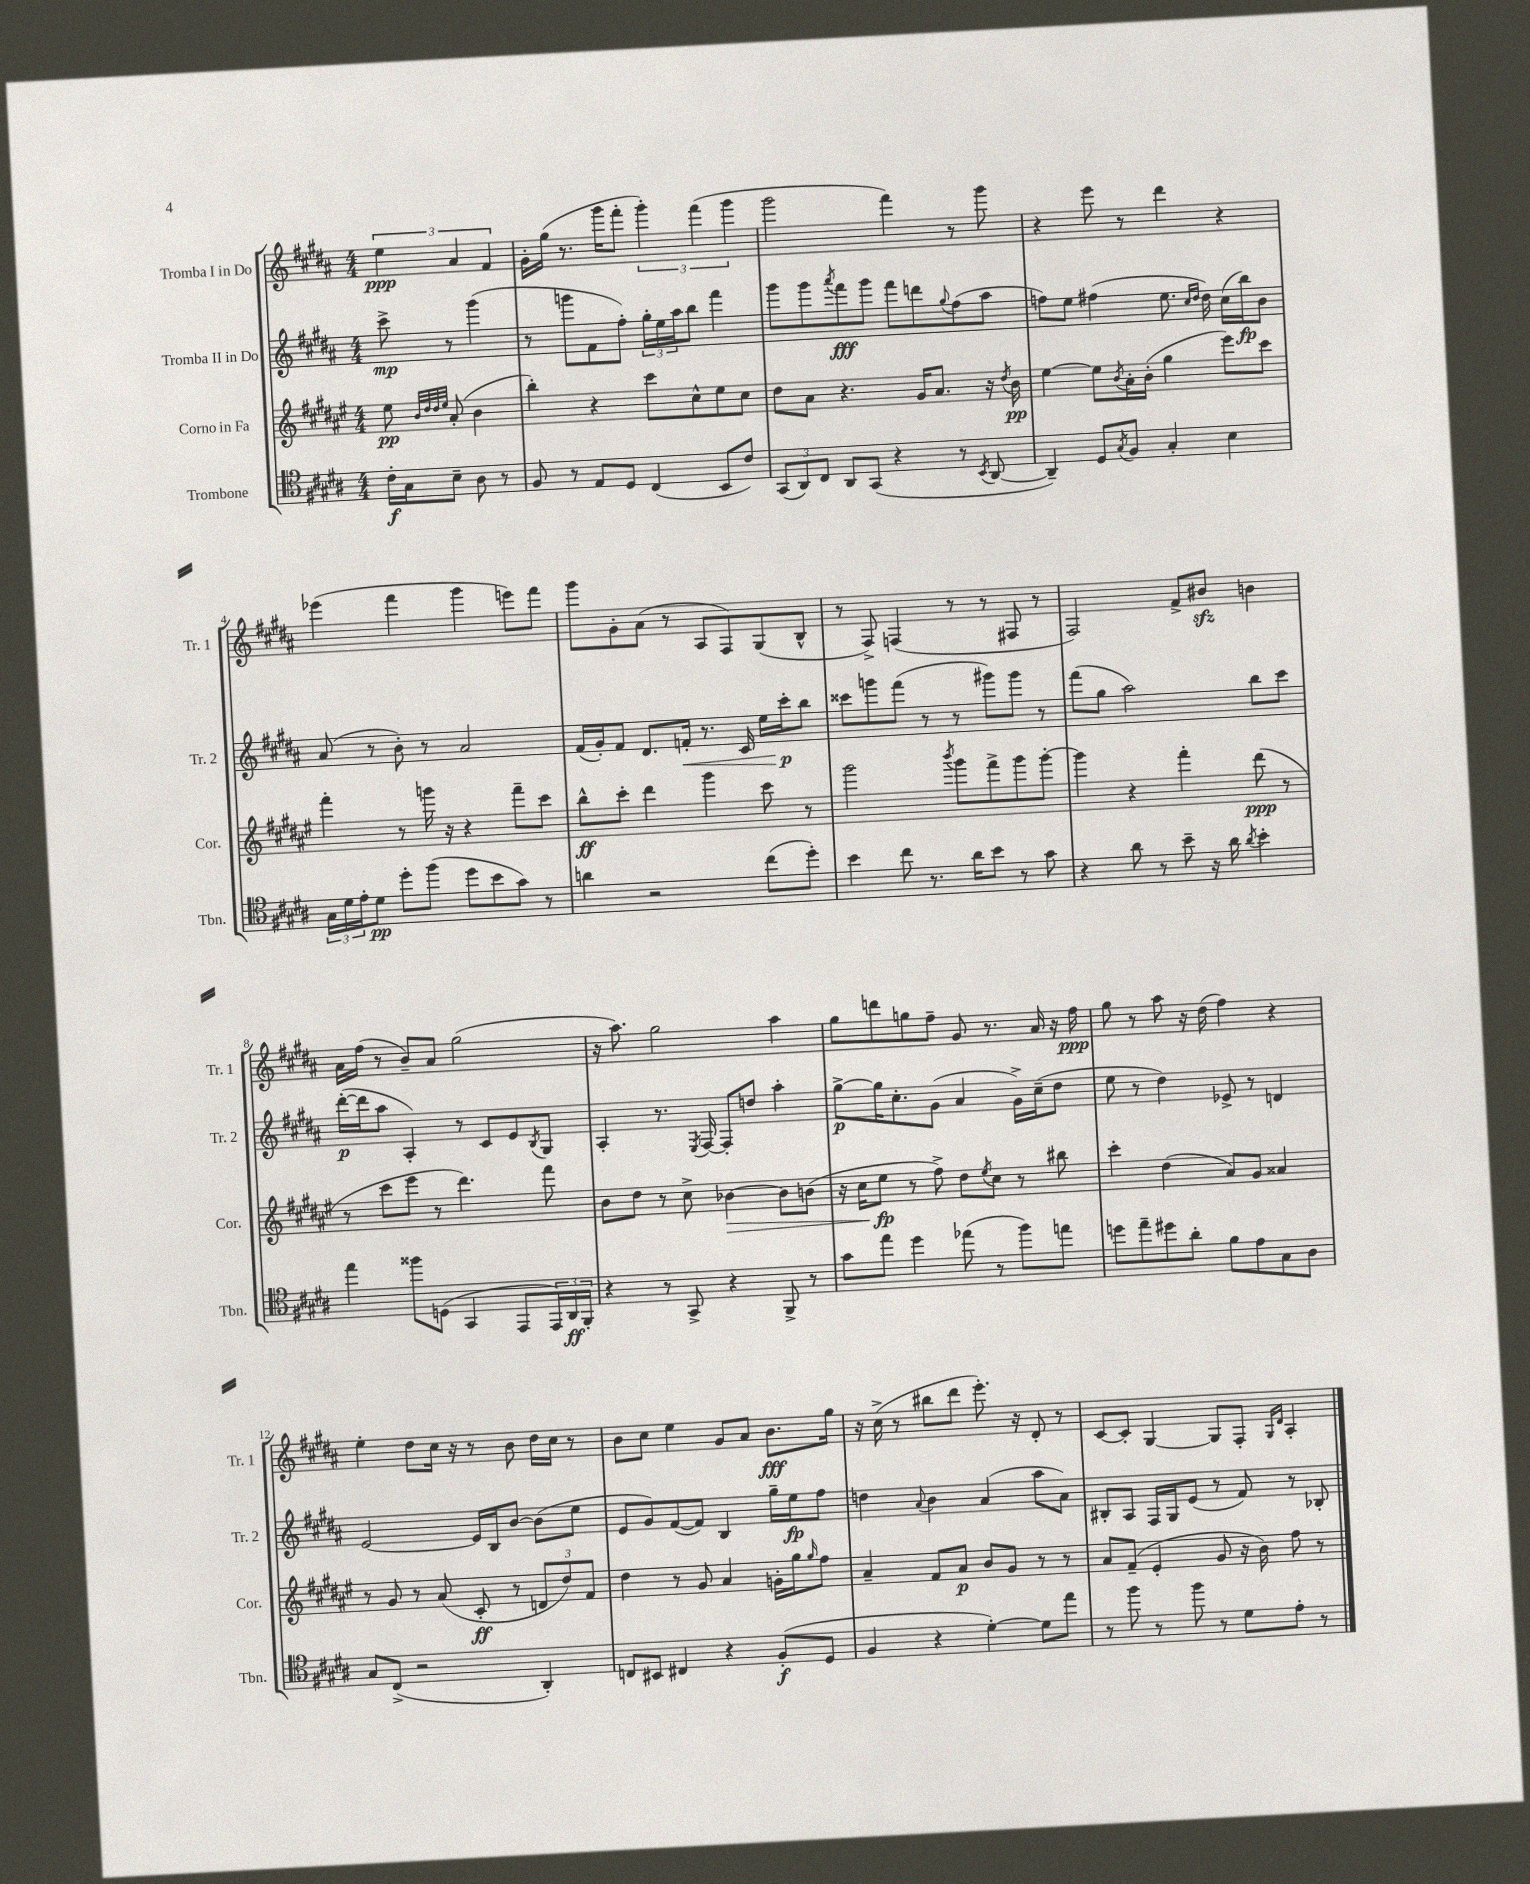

**kern	**kern	**kern	**kern
*staff4	*staff3	*staff2	*staff1
*clefC4	*clefG2	*clefG2	*clefG2
*k[f#c#g#d#a#]	*k[f#c#g#d#a#e#]	*k[f#c#g#d#a#]	*k[f#c#g#d#a#]
*M4/4	*M4/4	*M4/4	*M4/4
16c#'\LL	8ee#\	8ccc#^\	6ee\
16G#\J	.	.	.
.	32qqb/LLL	.	.
.	32qqdd#/	.	.
.	32qqdd#/	.	.
.	32qqee#/JJJ	.	.
8B~\J	(8a#'/	8r	.
.	.	.	6a#/
8A#\	4b\	(4ggg#\	.
.	.	.	6f#/
8r	.	.	.
=	=	=	=
8F#/	4bb'\)	8r	16g#'\LL
.	.	.	(16gg#\JJ
8r	.	8ggg\L	8.r
8E/L	4r	8f#\	.
.	.	.	16ggg#\LK
8D#/J	.	8ff#'\J)	8fff#'\J
(4C#/	8ccc#\L	24gg#'\LL	6ggg#'\)
.	.	24ee\	.
.	.	24aa#\J	.
.	8cc#^^\	8bb\J	.
.	.	.	(6fff#\
8BB/L	8ee#\	4fff#\	.
.	.	.	6ggg#\
8c#/J)	8cc#\J	.	.
=	=	=	=
(12GG#/L	8dd#\L	8ggg#\L	2ggg#\
12AA#/)	.	.	.
.	8a#\J	8ggg#\	.
12C#/J	.	.	.
.	.	8qaaa#/	.
8AA#/L	4.r	8fff#\	.
(8GG#/J	.	8ggg#\J	.
4r	.	8fff#\L	4fff#\)
.	16g#/LK	8ddd\	.
.	8.a#/J	.	.
.	.	8qqgg#/	.
8r	.	(8ff#\	8r
8qBB/	.	.	.
[8AA#/	16r	8aa#\J	8ggg#\
.	8qdd#/	.	.
.	16b\	.	.
=	=	=	=
4AA#~/])	[4ee#\	8ff\L)	4r
.	.	8ee\J	.
8D#/L	8ee#\]L	(4ff#\	8eee\
8qG#/	8qb/	.	.
8F#/J	16a#'\L	.	8r
.	(16b'\JJ	.	.
4G#'/	4gg#\	8.ee\	4ddd#\
.	.	16qqcc#/LL	.
.	.	16qqdd#/JJ	.
.	.	16dd#\)	.
4B\	8eee#\L)	(16cc#\LL	4r
.	.	16bb\J)	.
.	8ccc#\J	8b\J	.
=	=	=	=
24G#\LL	4fff#'\	(8a#/	(4eee-\
24d#\	.	.	.
24e'\J	.	.	.
8d#\J	.	8r	.
8dd#'\L	8r	8b'\)	4fff#\
(8ff#\J	16ggg\	8r	.
.	16r	.	.
8dd#\L	4r	2a#/	4ggg#\
8b\	.	.	.
8g#\J)	8fff#~\L	.	8eee\L)
8r	8ccc#\J	.	8fff#\J
=	=	=	=
4a\	8bb^^\L	(16f#/LL	8ggg#\L
.	.	16g#'/J)	.
.	8ccc#'\J	8f#/J	8g#'\
2r	4ddd#\	8.d#/L	(8a#\J
.	.	.	8r
.	.	16f'/Jk	.
.	4ggg#\	8.r	8A#/L
.	.	.	8F#/)
.	.	16c#/	.
(8cc#\L	8ccc#\	16ee\LL	(8G#/
.	.	16ccc#'\J	.
8dd#'\J)	8r	8bb\J	8B^^/J
=	=	=	=
4b\	2ggg#\	8ccc##\L	8r
.	.	8ggg\	8F#^/)
8cc#\	.	(8fff#\J	(4F/
8.r	.	8r	.
.	8qbbb/	.	.
.	8ggg#\L	8r	8r
16a#\LK	.	.	.
8b\J	8fff#^\	8ggg#\L)	8r
8r	8ggg#\	8ggg#\J	8F#/
8g#\	[8ggg#'\J	8r	8r
=	=	=	=
4r	4ggg#\]	(8fff#\L	2F#/)
.	.	8gg#\J	.
8a#\	4r	2aa#\)	.
8r	.	.	.
8b~\	4fff#'\	.	8f#^/L
16r	.	.	8b#/J
16a#\	.	.	.
8qa#/	.	.	.
4b'\	(8ddd#\	8bb\L	4b\
.	8r	8ccc#\J	.
=	=	=	=
4ee\	8r	([16ddd#'\LL	16a#\LL
.	.	16ddd#\]J	(16ff#\JJ
.	8ccc#\L	8aa#\J	8r
8ff##\L	8eee#\J	4A#'/)	8b~/L)
(8D\J	8r	.	8a#/J
4GG#/	4.ddd#\)	8r	(2gg#\
.	.	8c#/L	.
8EE/L	.	8e/	.
.	.	8qB/	.
24EE/L)	8fff#\	8G#/J	.
24AA#/	.	.	.
24FF#'/JJ	.	.	.
=	=	=	=
4r	8b\L	4A#'/	16r
.	.	.	8.aa#\)
.	8dd#\J	.	.
8r	8r	8.r	2gg#\
8GG#^/	8cc#^\	.	.
.	.	8qE/	.
.	.	[16F#/	.
4r	[4b-\	8F#'/]L	.
.	.	8dd/J	.
8FF#^/	8b-\]L	4aa#'\	4aa#\
8r	(8b\J	.	.
=	=	=	=
8g#\L	16r	[8gg#^\L	8gg#\L
.	16cc#\LK	.	.
8ee\J	8ee#\J	16gg#\]K	8ddd\
.	.	8.cc#'\	.
4dd#\	8r	.	8gg\
.	8ff#^\)	(8g#\J	8ff#~\J
(8ee-\	8dd#\L	4a#/	8g#/
.	8qee#/	.	.
8r	8cc#\J	.	8.r
8ff#\L)	8r	16g#^\LL)	.
.	.	(16cc#~\J	16a#/
8ee\J	8bb#\	8dd#\J	16r
.	.	.	16ff#\
=	=	=	=
8dd\L	4ccc#'\	8ee\	8gg#\
8ee~\	.	8r	8r
8dd#\	(4dd#\	4dd#\)	8aa#\
8a#'\J	.	.	16r
.	.	.	(16dd#\
8f#\L	8a#/L)	8e-^/	4ff#\)
8e\	8g#/J	8r	.
8G#\	4a##/	4d/	4r
8A#\J	.	.	.
=	=	=	=
8G#/L	8r	[2e/	4ee'\
(8C#^/J	8g#/	.	.
2r	8r	.	8dd#\L
.	(8a#/	.	16cc#\Jk
.	.	.	16r
.	8c#'/	16e/]LL	8r
.	.	16B/J	.
.	8r	[8b/J	8b\
4AA#'/)	12d/L	(8b\]L	16dd#\LL
.	.	.	16cc#\JJ
.	12dd#/)	.	.
.	.	8ee\J	8r
.	12f#/J	.	.
=	=	=	=
8C/L	4dd#\	8e/L	8b\L
8BB#/J	.	8g#/)	8cc#\J
4C#/	8r	([8f#/	4ee\
.	8g#/	8f#/]J)	.
4r	4a#/	4B/	8g#/L
.	.	.	8a#/J
(8F#'/L	16g'\LL	16gg#~\LL	8.b\L
.	16gg#\J	16ee\J	.
.	16qqgg#/	.	.
8D#/J	8ff#\J	8ff#\J	.
.	.	.	16gg#\Jk
=	=	=	=
4F#/	4a#~/	4dd\	16r
.	.	.	(16cc#^\
.	.	.	8r
.	.	8qqa#/	.
4r	8f#/L	4b\	8bb#\L
.	8a#/J	.	8ddd#\J
[4d#'\)	8b/L	(4a#/	8.eee'\)
.	8g#/J	.	.
.	.	.	16r
8d#\]L	8r	8aa#\L	8d#'/
8ee\J	8r	8a#\J)	8r
=	=	=	=
8r	8a#/L	8B#'/L	[8c#/L
8ff#\	(8f#~/J	8A#/J	8c#'/]J
8r	4e#'/	16F#/LL	[4G#/
.	.	16G#/J	.
8ff#\	.	(8e/J	.
8r	8g#/	8r	8G#/]L
8d#\L	16r	8f#/)	8F#'/J
.	16b\)	.	.
.	.	.	16qqG#/LL
.	.	.	16qqd#/JJ
8e'\J	8ff#\	8r	4A#'/
8r	8r	8B-'/	.
==	==	==	==
*-	*-	*-	*-
